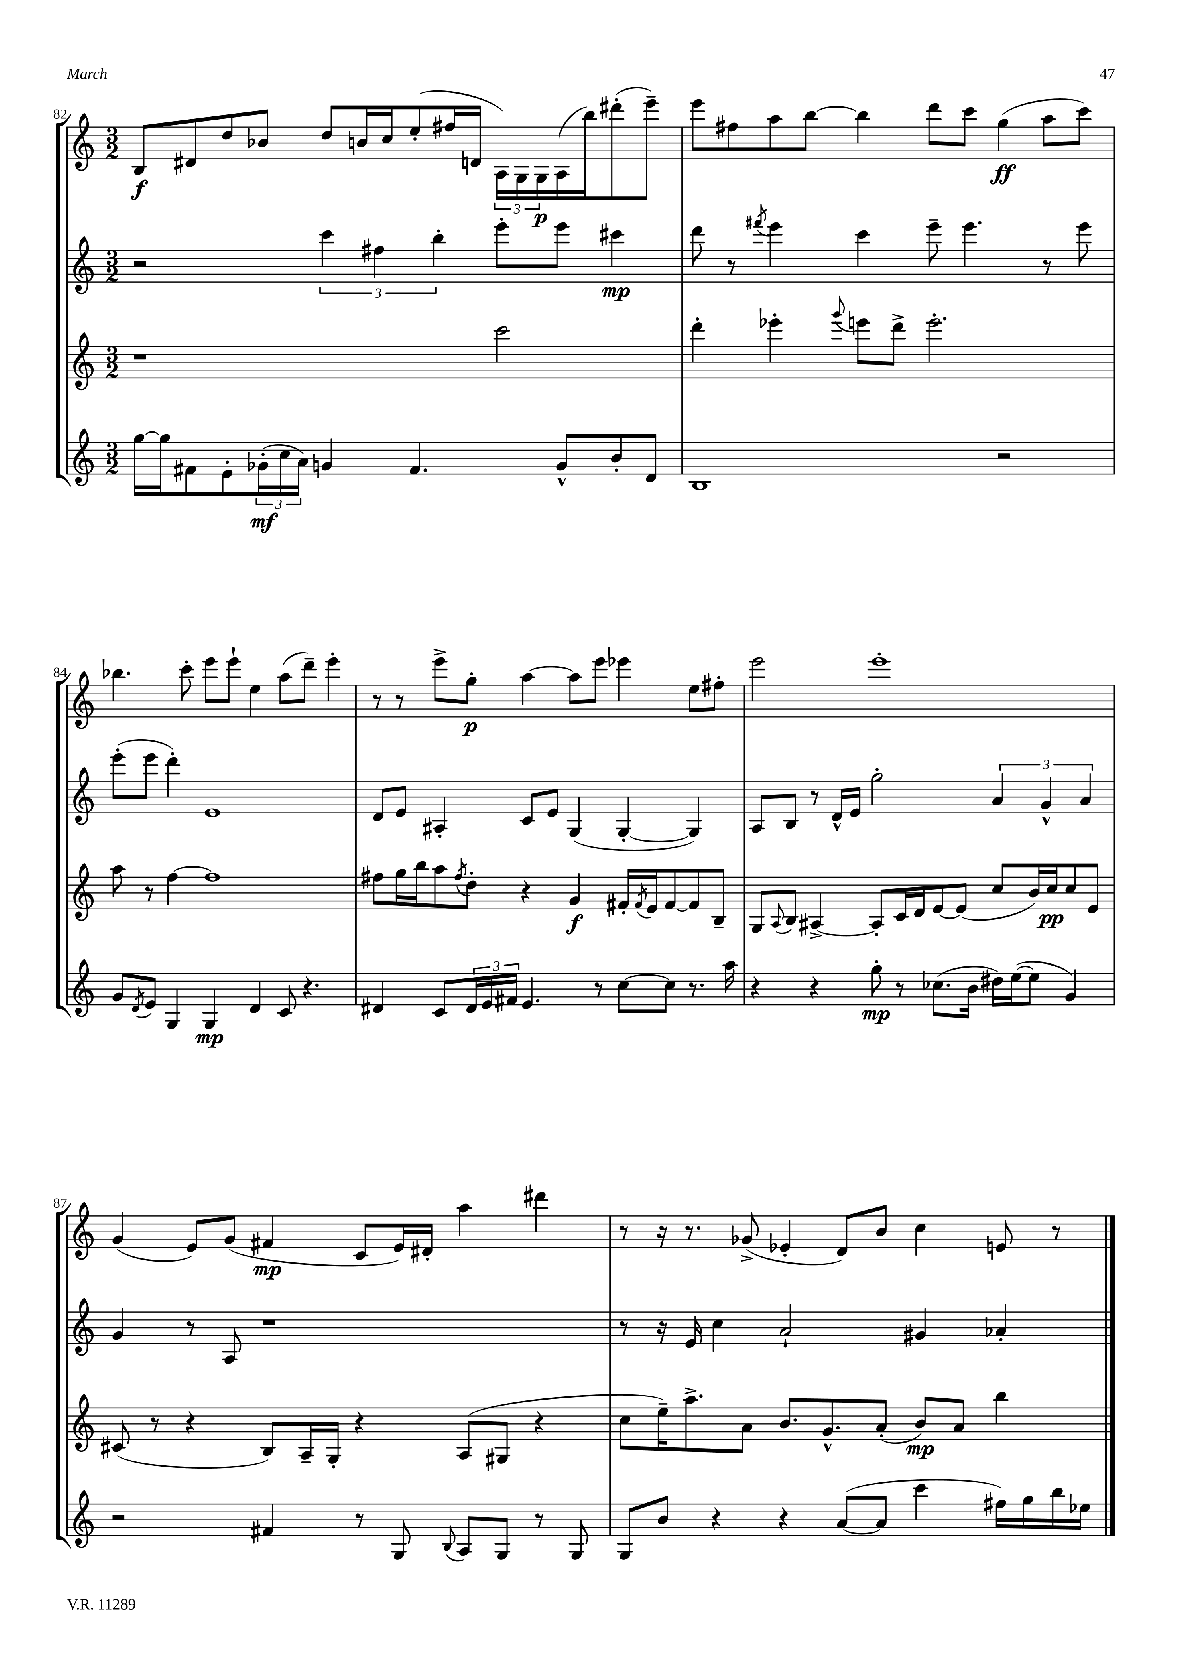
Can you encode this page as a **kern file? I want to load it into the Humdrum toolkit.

**kern	**dynam	**kern	**dynam	**kern	**dynam	**kern	**dynam
*part4	*part4	*part3	*part3	*part2	*part2	*part1	*part1
*staff4	*staff4	*staff3	*staff3	*staff2	*staff2	*staff1	*staff1
*clefG2	*	*clefG2	*	*clefG2	*	*clefG2	*
*k[]	*	*k[]	*	*k[]	*	*k[]	*
*M3/2	*	*M3/2	*	*M3/2	*	*M3/2	*
=82	=82	=82	=82	=82	=82	=82	=82
[16gg\LL	.	1r	.	2r	.	8B/L	f
16gg\J]	.	.	.	.	.	.	.
8f#X\	.	.	.	.	.	8d#X/	.
8e'\	.	.	.	.	.	8dd/	.
(24g-X'\L	mf	.	.	.	.	8b-X/J	.
24cc\	.	.	.	.	.	.	.
24a\JJ)	.	.	.	.	.	.	.
4gn/	.	.	.	6ccc\	.	8dd/L	.
.	.	.	.	.	.	16bn/L	.
.	.	.	.	6ff#X\	.	.	.
.	.	.	.	.	.	16cc/J	.
4.f#/	.	.	.	.	.	(8ee'/	.
.	.	.	.	6bb'\	.	.	.
.	.	.	.	.	.	16ff#X/L	.
.	.	.	.	.	.	16dn/JJ	.
.	.	2ccc\	.	8eee'\L	.	24A\LL)	.
.	.	.	.	.	.	24G\	.
.	.	.	.	.	.	24G\	p
8g^^/L	.	.	.	8eee\J	.	(16A\	.
.	.	.	.	.	.	16bb\J)	.
8b'/	.	.	.	4ccc#X\	mp	(8ddd#X'\	.
8d/J	.	.	.	.	.	8eee~\J)	.
=83	=83	=83	=83	=83	=83	=83	=83
1B	.	4ddd'\	.	8ddd\	.	8eee\L	.
.	.	.	.	8r	.	8ff#X\	.
.	.	.	.	8qfff#X/	.	.	.
.	.	4eee-X'\	.	4eee\	.	8aa\	.
.	.	.	.	.	.	[8bb\J	.
.	.	8qqggg/	.	.	.	.	.
.	.	8eeen\L	.	4ccc\	.	4bb\]	.
.	.	8ddd^\J	.	.	.	.	.
.	.	2.eee'\	.	8eee~\	.	8ddd\L	.
.	.	.	.	4.eee\	.	8ccc\J	.
2r	.	.	.	.	.	(4gg\	ff
.	.	.	.	8r	.	8aa\L	.
.	.	.	.	8eee\	.	8ccc\J)	.
!!LO:LB:g=z
=84	=84	=84	=84	=84	=84	=84	=84
8g/L	.	8aa\	.	(8eee'\L	.	4.bb-X\	.
8qd/	.	.	.	.	.	.	.
8e/J	.	8r	.	8eee\J	.	.	.
4G/	.	[4ff\	.	4ddd'\)	.	.	.
.	.	.	.	.	.	8ccc'\	.
4G/	mp	1ff]	.	1e	.	8eee\L	.
.	.	.	.	.	.	8eee`\J	.
4d/	.	.	.	.	.	4ee\	.
8c/	.	.	.	.	.	(8aa\L	.
4.r	.	.	.	.	.	8ddd~\J)	.
.	.	.	.	.	.	4eee'\	.
=85	=85	=85	=85	=85	=85	=85	=85
4d#X/	.	8ff#X\L	.	8d/L	.	8r	.
.	.	16gg\L	.	8e/J	.	8r	.
.	.	16bb\J	.	.	.	.	.
8c/L	.	8aa\	.	4A#X'/	.	8eee^\L	.
.	.	8qff#/	.	.	.	.	.
24d#/L	.	8dd'\J	.	.	.	8gg'\J	p
24e/	.	.	.	.	.	.	.
24f#X/JJ	.	.	.	.	.	.	.
4.e/	.	4r	.	8c/L	.	[4aa\	.
.	.	.	.	8e/J	.	.	.
.	.	4g/	f	(4G/	.	8aa\L]	.
8r	.	.	.	.	.	8eee\J	.
[8cc\L	.	16f#X'/LL	.	[4G'/	.	4eee-X\	.
.	.	8qf#/	.	.	.	.	.
.	.	16e/J	.	.	.	.	.
8cc\J]	.	[8f#/	.	.	.	.	.
8.r	.	8f#/]	.	4G/])	.	8ee\L	.
.	.	8B~/J	.	.	.	8ff#X'\J	.
16aa\	.	.	.	.	.	.	.
=86	=86	=86	=86	=86	=86	=86	=86
4r	.	8G/L	.	8A/L	.	2eee\	.
.	.	8qqA/	.	.	.	.	.
.	.	8B/J	.	8B/J	.	.	.
4r	.	[4A#X^/	.	8r	.	.	.
.	.	.	.	16d^^/LL	.	.	.
.	.	.	.	16e/JJ	.	.	.
8gg'\	mp	8A#'/L]	.	2gg'\	.	1eee'	.
8r	.	16c/L	.	.	.	.	.
.	.	16d/J	.	.	.	.	.
(8.cc-X\L	.	[8e/	.	.	.	.	.
.	.	(8e/J]	.	.	.	.	.
16b\Jk	.	.	.	.	.	.	.
16dd#X\LL)	.	8cc/L	.	6a/	.	.	.
([16ee\J	.	.	.	.	.	.	.
8ee\J]	.	16b/L)	.	.	.	.	.
.	.	.	.	6g^^/	.	.	.
.	.	16cc/J	pp	.	.	.	.
4g/)	.	8cc/	.	.	.	.	.
.	.	.	.	6a/	.	.	.
.	.	8e/J	.	.	.	.	.
!!LO:LB:g=z
=87	=87	=87	=87	=87	=87	=87	=87
2r	.	(8c#X/	.	4g/	.	(4g/	.
.	.	8r	.	.	.	.	.
.	.	4r	.	8r	.	8e/L)	.
.	.	.	.	8A/	.	(8g/J	.
4f#X/	.	8B/L)	.	1r	.	4f#X/	mp
.	.	16A~/L	.	.	.	.	.
.	.	16G'/JJ	.	.	.	.	.
8r	.	4r	.	.	.	8c/L	.
8G/	.	.	.	.	.	16e/L)	.
.	.	.	.	.	.	16d#X'/JJ	.
8qqB/	.	.	.	.	.	.	.
8A/L	.	(8A/L	.	.	.	4aa\	.
8G/J	.	8G#X/J	.	.	.	.	.
8r	.	4r	.	.	.	4ddd#X\	.
8G/	.	.	.	.	.	.	.
=88	=88	=88	=88	=88	=88	=88	=88
8G/L	.	8cc\L	.	8r	.	8r	.
8b/J	.	16ee~\K)	.	16r	.	16r	.
.	.	8.aa^\	.	16e/	.	8.r	.
4r	.	.	.	4cc\	.	.	.
.	.	8a\J	.	.	.	(8g-X^/	.
4r	.	8.b/L	.	2a`/	.	4e-X'/	.
.	.	8.g^^/	.	.	.	.	.
([8a/L	.	.	.	.	.	8d/L)	.
8a/J]	.	(8a'/J	.	.	.	8b/J	.
4ccc\	.	8b/L)	mp	4g#X/	.	4cc\	.
.	.	8a/J	.	.	.	.	.
16ff#X\LL)	.	4bb\	.	4a-X'/	.	8en/	.
16gg\	.	.	.	.	.	.	.
16bb\	.	.	.	.	.	8r	.
16ee-X\JJ	.	.	.	.	.	.	.
==	==	==	==	==	==	==	==
*-	*-	*-	*-	*-	*-	*-	*-
